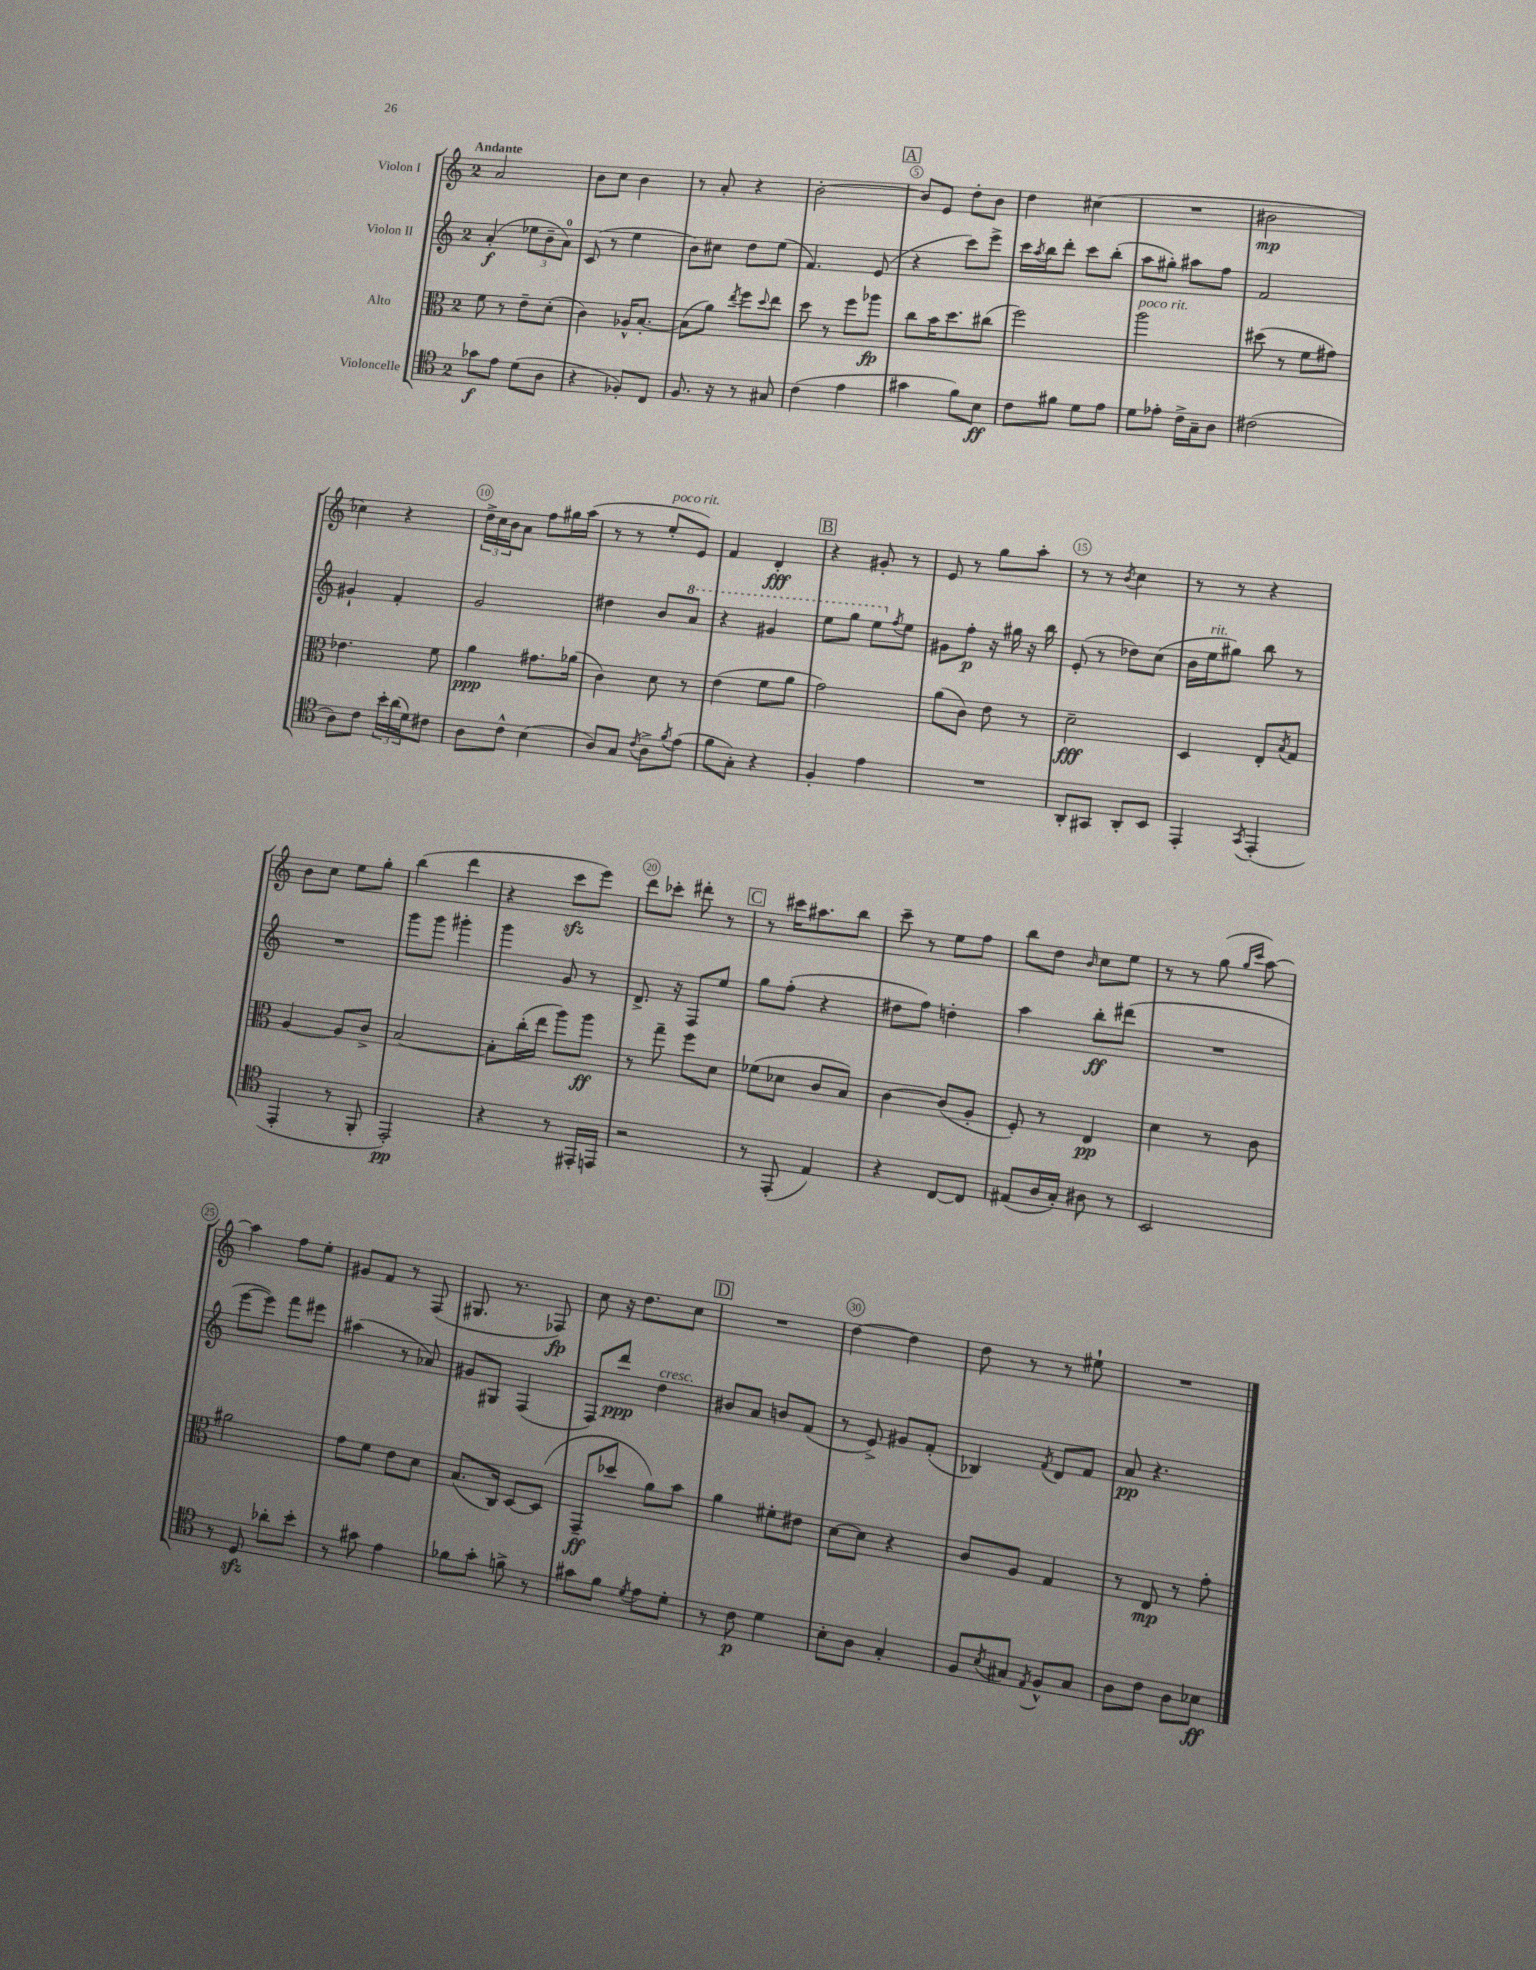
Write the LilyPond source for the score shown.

<<
\new StaffGroup <<
\new Staff = "s0" \with { instrumentName = "Violon I" } {
    \clef treble \key c \major \once \override Staff.TimeSignature.style = #'single-digit \time 2/4 \tempo "Andante"
    a'2 |
    b'8 c''8 b'4 |
    r8 a'8-. r4 |
    b'2~-. |
    \mark \markup { \box "A" } b'8 e'8 d''8-. b'8 |
    d''4 cis''4( |
    R2 |
    bis'2\mp |
    ces''4) r4 |
    \tuplet 3/2 { d''16-> c''16 b'16 } a'8 f''8 gis''16 a''16( |
    r8 r8 e''8-.^\markup { \italic "poco rit." } e'8) |
    f'4 d'4-.\fff |
    \mark \markup { \box "B" } r4 gis'8-. r8 |
    e'8 r8 g''8 a''8-. |
    r8 r8 \acciaccatura { b'8 } c''4 |
    r8 r8 r4 |
    b'8 c''8 e''8 g''8-. |
    b''4( d'''4 |
    r4 c'''8\sfz e'''8) |
    d'''8 ces'''8-. dis'''8-. r8 |
    \mark \markup { \box "C" } r8 cis'''16 ais''8. b''8 |
    c'''8-- r8 e''8 f''8 |
    b''8 d''8 \grace { b'16 } c''8 e''8 |
    r8 r8 g''8( \grace { g''16 c'''16 } a''8~) |
    a''4 f''8 e''8-. |
    gis'8 f'8 r8 f8( |
    gis8. r8. fes8\fp) |
    c''8 r16 d''8. c''8 |
    \mark \markup { \box "D" } R2 |
    d''4~ d''4 |
    d''8 r8 r8 eis''8-! |
    R2 \bar "|." |
}
\new Staff = "s1" \with { instrumentName = "Violon II" } {
    \clef treble \key c \major \once \override Staff.TimeSignature.style = #'single-digit \time 2/4
    a'4-.\f( \tuplet 3/2 { ees''8 b'8-- a'8-0) } |
    c'8( r8 e''4 |
    b'8) cis''8 d''8 e''8( |
    f'4.) e'8( |
    \mark \markup { \box "A" } r4 c'''8) e'''8-> |
    c'''16 \acciaccatura { a''8 } b''16 d'''8-. c'''8 b''8-.( |
    a''8 gis''8-.) ais''8 f''8 |
    f'2 |
    gis'4-! f'4-. |
    g'2 |
    dis''4 b'8 \ottava #1 a''8 |
    r4 gis''4 |
    \mark \markup { \box "B" } e'''8 g'''8 e'''8 \ottava #0 \acciaccatura { f''8 } e''8 |
    gis'8 f''8-.\p r16 gis''16 r16 b''16 |
    e'8-.( r8 des''8) c''8( |
    b'16 e''16^\markup { \italic "rit." } gis''8) b''8 r8 |
    R2 |
    g'''8 g'''8 gis'''4-. |
    g'''4 g'8 r8 |
    d'8.-> r16 f8 e''8 |
    \mark \markup { \box "C" } g''8 f''8-.( r4 |
    dis''8 f''8) d''4-. |
    a''4 b''8-.\ff dis'''8( |
    R2 |
    e'''8~ e'''8) f'''8 eis'''8 |
    ais''4( r8 aes'8) |
    gis'8 gis8 f4( |
    f8) d'''8\ppp d''4^\markup { \italic "cresc." } |
    \mark \markup { \box "D" } bis'8 a'8 b'8 f'8( |
    r8 e'8->) gis'8 f'8-.( |
    bes4) \acciaccatura { f'8 } d'8 f'8 |
    a'8\pp r4. \bar "|." |
}
\new Staff = "s2" \with { instrumentName = "Alto" } {
    \clef alto \key c \major \once \override Staff.TimeSignature.style = #'single-digit \time 2/4
    f'8 r8 e'8-- d'8-.( |
    c'4) aes16-^ b8.~-. |
    b8( a'8) \acciaccatura { e''8 } f''8 \appoggiatura { d''8 } e''8 |
    d''8 r8 f''8 aes''8\fp |
    \mark \markup { \box "A" } c''8 b'16 d''8. cis''8( |
    f''2) |
    a''2^\markup { \italic "poco rit." } |
    dis''8( r8 f'8 gis'8) |
    ees'4. f'8 |
    a'4\ppp gis'8. aes'16( |
    c'4) d'8 r8 |
    e'4( f'8 a'8 |
    \mark \markup { \box "B" } g'2) |
    a'8( c'8) e'8 r8 |
    d'2--\fff |
    d4 e8-. \acciaccatura { b8 } g8 |
    a4~ a8 c'8-> |
    b2~ |
    b8-. c''16-.( e''16 a''8) a''8\ff |
    r8 g''8-- f''8 d'8 |
    \mark \markup { \box "C" } fes'8( des'8 c'8 b8) |
    c'4~ c'8( a8-. |
    f8-.) r8 e4\pp |
    d'4 r8 c'8 |
    ais'2 |
    g'8 f'8 e'8 d'8 |
    b8.( c16) d8~ d8( |
    g,8--\ff des''8 a'8) b'8 |
    \mark \markup { \box "D" } a'4 fis'8-. eis'8 |
    d'8~ d'8 r4 |
    c'8 a8 g4 |
    r8 e8\mp r8 g'8-. \bar "|." |
}
\new Staff = "s3" \with { instrumentName = "Violoncelle" } {
    \clef tenor \key c \major \once \override Staff.TimeSignature.style = #'single-digit \time 2/4
    ges'8\f e'8 d'8( a8 |
    r4 fes8-.) c8 |
    f8. r16 r8 gis8 |
    c'4( e'4 |
    \mark \markup { \box "A" } gis'4 f'8) b8\ff |
    c'8 fis'8 d'8 e'8 |
    d'8 ees'8-. c'16-> g16-- a8 |
    cis'2( |
    a8) c'8 \tuplet 3/2 { b'16-. a'16( d'16) } cis'8 |
    a8 c'8-^ b4( |
    a8) g8 \acciaccatura { c'8 } a8-> \acciaccatura { f'8 } e'8( |
    f'8 g8-.) r4 |
    \mark \markup { \box "B" } f4-. e'4 |
    R2 |
    a,8-. gis,8 a,8-. b,8 |
    e,4-. \acciaccatura { g,8 } e,4-.( |
    e,4-. r8 f,8-. |
    e,2-.\pp) |
    r4 r8 eis,16-. e,16 |
    r2 |
    \mark \markup { \box "C" } r8 e,8-.( e4) |
    r4 c8~ c8 |
    eis8( a16 g16-.) ais8 r8 |
    b,2 |
    r8 d8\sfz aes'8-. b'8-. |
    r8 gis'8 e'4 |
    fes'8 g'8-. f'8-> r8 |
    gis'8 f'8 \acciaccatura { d'8 } e'8 d'8-. |
    \mark \markup { \box "D" } r8 c'8\p d'4 |
    b8-. a8 g4-. |
    f8 \acciaccatura { b8 } gis8 \acciaccatura { e8 } f8-^ gis8 |
    a8 c'8 a8 bes8\ff \bar "|." |
}
>>
>>
\layout { \context { \Score \override BarNumber.break-visibility = ##(#f #t #t) barNumberVisibility = #(every-nth-bar-number-visible 5) \override BarNumber.stencil = #(make-stencil-circler 0.1 0.3 ly:text-interface::print) } }
